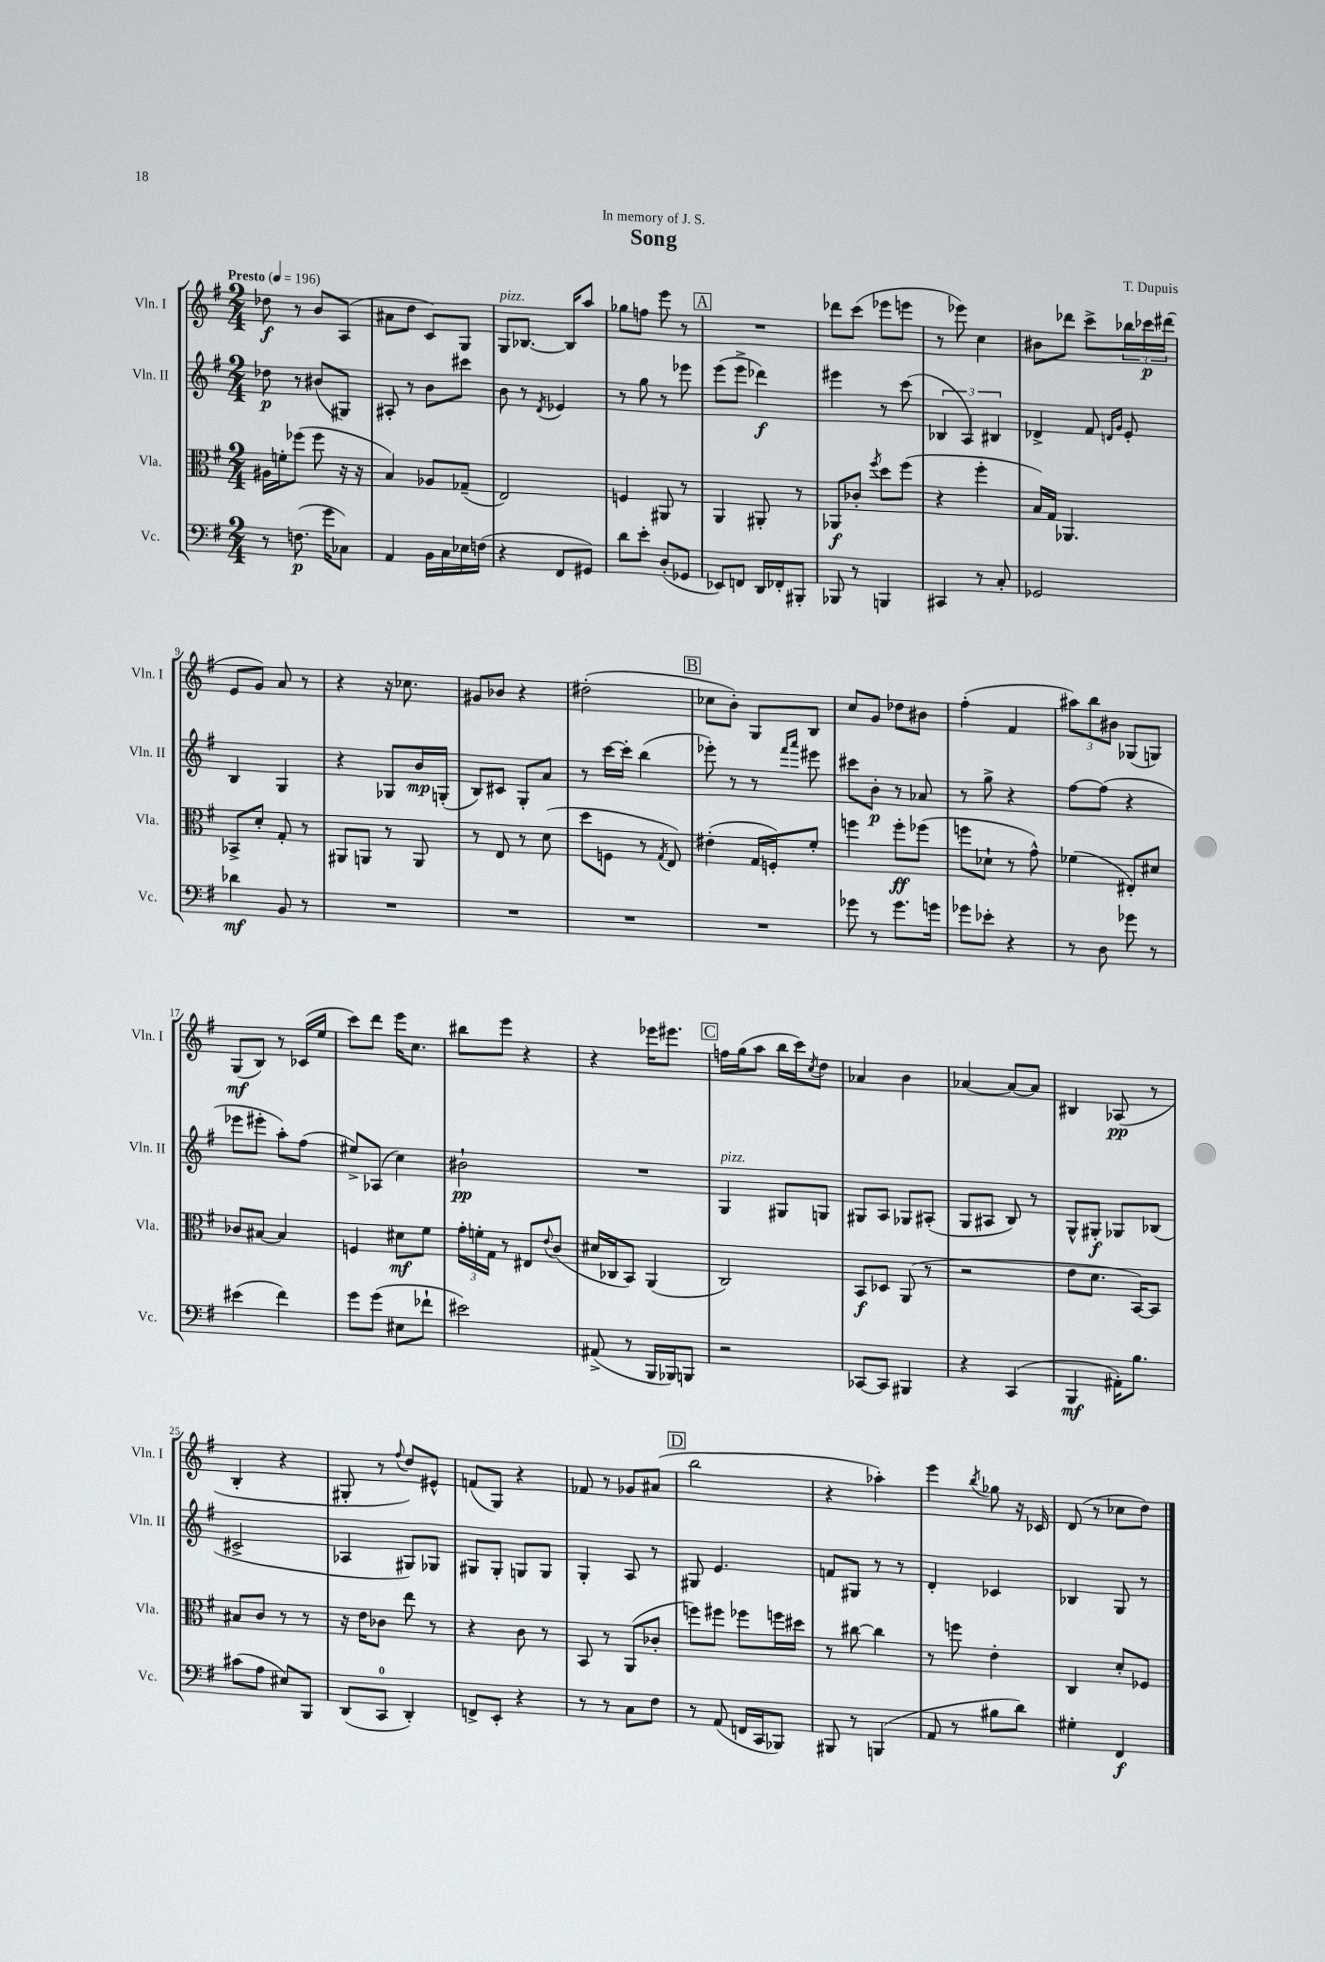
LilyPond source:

\header { title = "Song" composer = "T. Dupuis" dedication = "In memory of J. S." }
<<
\new StaffGroup <<
\new Staff = "s0" \with { instrumentName = "Vln. I" shortInstrumentName = "Vln. I" } {
    \clef treble \key g \major \numericTimeSignature \time 2/4 \tempo "Presto" 4 = 196
    des''8\f r8 b'8 a8( |
    ais'8 d''8 c'8) g8 |
    g8^\markup { \italic "pizz." } bes8.~ bes16 a''8 |
    ges''8 f''8 e'''8 r8 |
    \mark \markup { \box "A" } R2 |
    des'''8 c'''8( ees'''8 e'''8 |
    r8 ees'''8) c''4 |
    bis'8 des'''8 c'''8-> \tuplet 3/2 { bes''16 ces'''16\p dis'''16( } |
    e'8 g'8) a'8 r8 |
    r4 r16 ces''8. |
    gis'8 bes'8 r4 |
    dis''2-.( |
    \mark \markup { \box "B" } ces''8 b'8-.) g8 b8 |
    c''8 g'8 des''8 bis'8 |
    fis''4-.( fis'4 |
    \tuplet 3/2 { ais''8) b''8 bis'8 } ges8( g8) |
    g8\mf( b8) r8 ces'16( e''16 |
    c'''8) d'''8 e'''16 c''8. |
    bis''8 e'''8 r4 |
    r4 ees'''16 eis'''8. |
    \mark \markup { \box "C" } f''16 g''16( a''8 b''16 c'''16) \acciaccatura { c''8 } d''8 |
    aes'4 b'4 |
    aes'4~ aes'8~ aes'8 |
    bis4 aes8\pp( r8 |
    b4-. r4 |
    gis8-. r8 \appoggiatura { fis''8 } d''8) eis'8-^ |
    f'8( g8) r4 |
    fes'8 r8 ges'8 ais'8( |
    \mark \markup { \box "D" } b''2 |
    r4 aes''4-.) |
    e'''4 \acciaccatura { b''8 } ges''8 r16 ces'16 |
    d'8( r8 ces''8 d''8) \bar "|." |
}
\new Staff = "s1" \with { instrumentName = "Vln. II" shortInstrumentName = "Vln. II" } {
    \clef treble \key g \major \numericTimeSignature \time 2/4
    des''8\p r8 bis'8( gis8) |
    ais8-. r8 b'8 cis'''8 |
    b'8 r8 \acciaccatura { d'8 } ees'4 |
    r8 g''8 r8 ees'''8 |
    \mark \markup { \box "A" } e'''8( e'''8-> des'''4\f) |
    eis'''4 r8 c'''8( |
    \tuplet 3/2 { bes4 a4) bis4 } |
    des'4-> fis'8 \grace { d'16 g'16 } e'8-. |
    b4 g4 |
    r4 ges8 b'16\mp g16-.( |
    b8) cis'8 g8-. a'8 |
    r8 c'''16~ c'''16-. b''4( |
    \mark \markup { \box "B" } ees'''8-.) r8 r8 \grace { fis'''16 a'''16 } eis'''8 |
    cis'''8 b'8-.\p r8 aes'8 |
    r8 g''8-> r4 |
    fis''8~ fis''8( r4 |
    ees'''8 eis'''8-. a''8-.) fis''8( |
    eis''8->) aes8( c''4) |
    bis'2-!\pp |
    R2 |
    \mark \markup { \box "C" } g4^\markup { \italic "pizz." } gis8 g8 |
    gis8 a8 ges8 ais8-.( |
    g8 ais8 b8) r8 |
    g8-^ gis8-.\f ges8 bes8( |
    cis'2-> |
    aes4 gis8) ges8 |
    gis8 gis8-. g8 g8 |
    g4-. a8 r8 |
    \mark \markup { \box "D" } gis8 e'4. |
    f'8 gis8 r8 r8 |
    d'4-. ces'4 |
    bes4 g8 r8 \bar "|." |
}
\new Staff = "s2" \with { instrumentName = "Vla." shortInstrumentName = "Vla." } {
    \clef alto \key g \major \numericTimeSignature \time 2/4
    ais16 f'16-. fes''8( fes''8 r16 r16 |
    b4) aes8 ges8--( |
    e2) |
    f4 ais,8 r8 |
    \mark \markup { \box "A" } a,4 ais,8-. r8 |
    aes,8\f ces'8-. \acciaccatura { fis''8 } d''8 fis''8( |
    r4 fis''4-. |
    b16) g16 aes,4. |
    bes,8-> d'8-. g8-. r8 |
    ais,8 a,8 r8 a,8 |
    r8 e8 r8 d'8( |
    d''8 f8 r8 \acciaccatura { g8 } e8) |
    \mark \markup { \box "B" } eis'4-.( g16 f16-.) fis'8-. |
    f''4 f''8-.\ff fes''8( |
    f''8 des'8-! r8 g'8-^) |
    fes'4( eis8-.) dis'8 |
    ces'8 bis8~ bis4 |
    f4 dis'8\mf fis'8 |
    \tuplet 3/2 { g'16-. f'16-. g16 } r8 eis8 \appoggiatura { e'8 } c'8( |
    dis'16 ces16 b,8) a,4( |
    \mark \markup { \box "C" } c2) |
    b,8\f des8 a,8( r8 |
    r2 |
    e'8 d'8. b,16~) b,8 |
    bis8 c'8 r8 r8 |
    r16 e'16 ces'8 e''8 r8 |
    r4 c'8 r8 |
    b,8 r8 a,8( ces'8-. |
    \mark \markup { \box "D" } f''8) fis''8 fes''8 f''16 dis''16 |
    r8 cis''8~ cis''4 |
    r8 f''8 e'4-. |
    c4 d'8-. fes8 \bar "|." |
}
\new Staff = "s3" \with { instrumentName = "Vc." shortInstrumentName = "Vc." } {
    \clef bass \key g \major \numericTimeSignature \time 2/4
    r8 f8.\p( g'16 ces8) |
    a,4 b,16 c16 ees16 f16( |
    r4 fis,8 gis,8) |
    d'8 e'8-. d8-.( ges,8 |
    \mark \markup { \box "A" } ees,8) f,8 d,16 fes,16-. bis,,8-. |
    bes,,8 r8 b,,4 |
    cis,4 r8 c8-. |
    ges,2 |
    des'4\mf b,8 r8 |
    R2 |
    R2 |
    R2 |
    \mark \markup { \box "B" } R2 |
    ges'8 r8 ges'8. g'16 |
    ges'8 ees'8-. r4 |
    r8 d8 ges'8 r8 |
    eis'4( fis'4) |
    g'8 g'8( eis8 fes'8-! |
    eis'2) |
    ais,8->( r8 b,,16 bes,,16) b,,8 |
    \mark \markup { \box "C" } r2 |
    ces,8~ ces,8 bis,,4 |
    r4 c,4( |
    b,,4\mf ais,16-.) b8. |
    cis'8( a8 eis8) b,,8 |
    d,8( c,8-0 d,4-.) |
    f,8-> e,8-. r4 |
    r8 r8 c8 fis8 |
    \mark \markup { \box "D" } r8 a,8( f,16 c,16 bes,,8) |
    bis,,8 r8 b,,4( |
    a,8 r8 bis8 d'8) |
    gis4-. fis,4\f \bar "|." |
}
>>
>>
